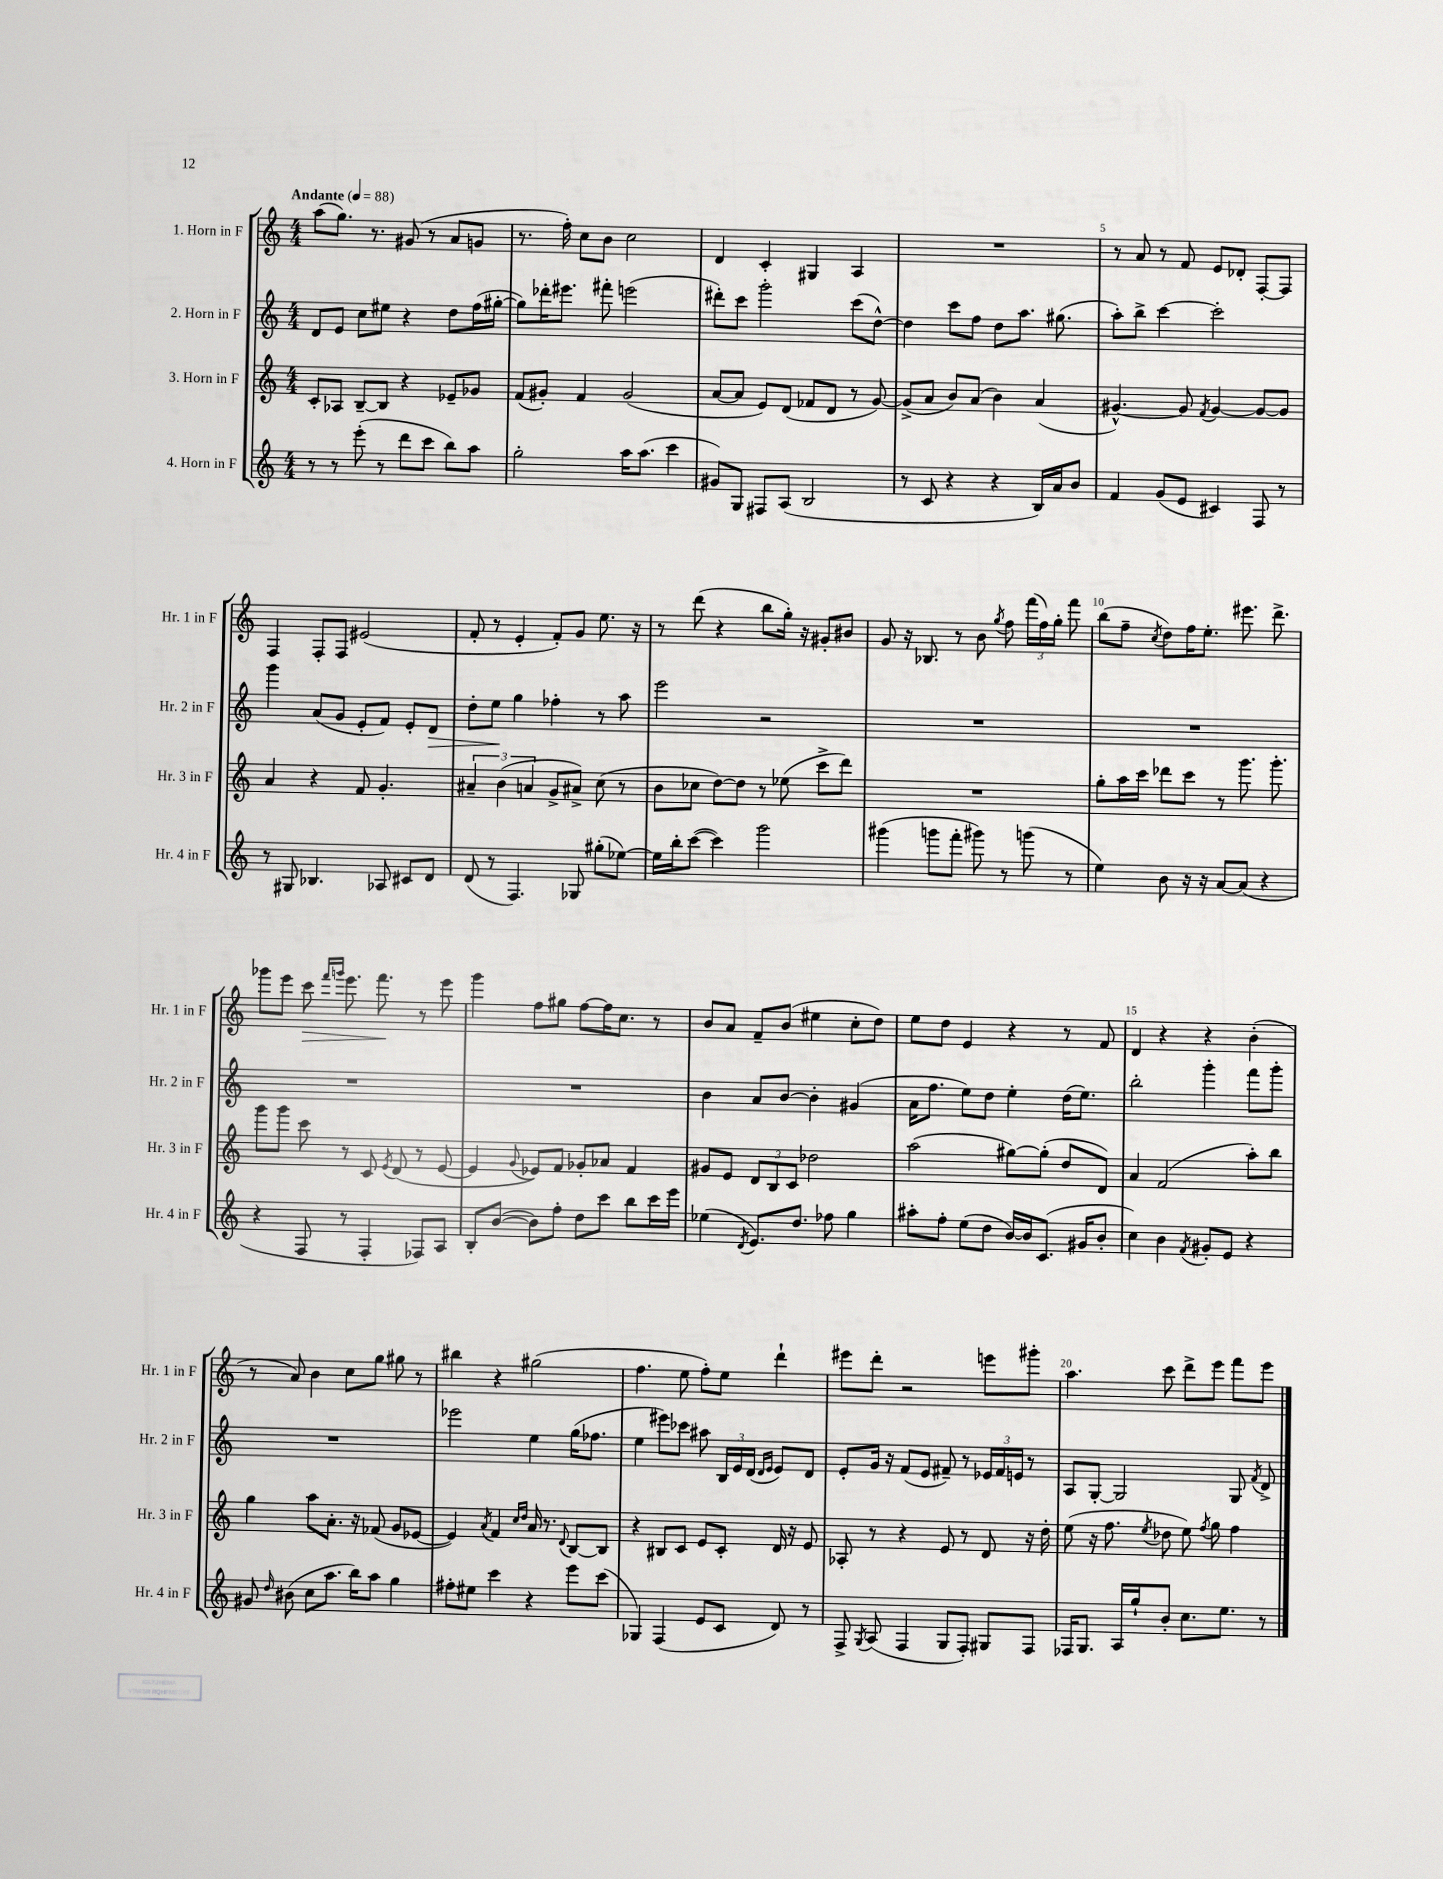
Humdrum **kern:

**kern	**kern	**kern	**kern
*staff4	*staff3	*staff2	*staff1
*clefG2	*clefG2	*clefG2	*clefG2
*k[]	*k[]	*k[]	*k[]
*M4/4	*M4/4	*M4/4	*M4/4
*MM88	*MM88	*MM88	*MM88
8r	8c'	8d	(8aa
8r	8A-	8e	8.gg)
(8eee'	[8B~	8cc	.
.	.	.	8.r
8r	8B]	8ee#	.
8ddd	4r	4r	(8g#
8ccc	.	.	8r
8bb)	8e-~	8dd	8a
8aa	8g-	(16ff	8g
.	.	[16gg#'	.
=	=	=	=
2gg'	(8f	8gg#])	8.r
.	8g#')	16ddd-'	.
.	.	8.eee#	16ff')
.	4f	.	8cc
.	.	8fff#'	8b
16aa	(2g#	(2eee	2cc
(8.aa	.	.	.
4ccc	.	.	.
=	=	=	=
8g#)	[8a	8ddd#')	4d
8G	8a]	8ccc	.
8F#	8e)	2ggg'	4c'
(8A	(8d	.	.
2B	8f-	.	4G#
.	8d	.	.
.	8r	(8ccc	4A
.	[8g)	[8dd^^)	.
=	=	=	=
8r	(8g^]	4dd]	1r
8c	8a	.	.
4r	8b)	8ccc	.
.	(8a	8ff	.
4r	4b)	8dd	.
.	.	8.aa	.
16B)	(4a	.	.
16a	.	(8.gg#	.
8b	.	.	.
=	=	=	=
4f	[4.g#^^)	8aa')	8r
.	.	8bb^	8a
(8g	.	[4ccc	8r
8e	8g#]	.	8f
.	8qf	.	.
4c#)	[4g#	2ccc']	8e
.	.	.	8d-'
8F	8g#_	.	[8F'
8r	8g#]	.	8F]
=	=	=	=
8r	4a	4ggg	4F
8G#	.	.	.
4.B-	4r	(8a	8F'
.	.	8g	8F
.	8f	8e'	(2e#
8A-	4.g'	8f)	.
8c#	.	8e'	.
8d	.	8d	.
=	=	=	=
(8d	6a#~	8dd'	8f'
8r	.	8ee	8r
.	(6b	.	.
4.F)	.	4gg	4e'
.	6a	.	.
.	8g^	4ff-'	8f')
8G-	8a#^)	.	8g
(8gg#'	(8cc	8r	8.ee
[8ee-)	8r	8aa	.
.	.	.	16r
=	=	=	=
16ee-]	8b	2eee	8r
16bb'	.	.	.
([8ccc	8cc-	.	(8ddd
4ccc])	[8dd)	.	4r
.	8dd]	.	.
2ggg	8r	2r	8bb
.	(8ee-	.	16gg')
.	.	.	16r
.	8ccc^	.	8g#'
.	8ddd)	.	8b#
=	=	=	=
(4ggg#	1r	1r	8g
.	.	.	16r
.	.	.	8.B-
8ggg	.	.	.
8fff'	.	.	8r
8ggg#)	.	.	8b
.	.	.	8qgg
8r	.	.	8ff
(8ggg	.	.	(24fff
.	.	.	24ff)
.	.	.	24gg'
8r	.	.	8fff
=	=	=	=
4ee)	8gg'	1r	(8bb
.	16aa	.	8ff~
.	16ccc	.	.
.	.	.	8qcc
8b	8ddd-	.	8dd)
16r	8ccc	.	16ff
16r	.	.	8.ee'
[8a	8r	.	.
(8a]	8.ggg	.	8.eee#
4r	.	.	.
.	8.ggg'	.	8.ddd^
=	=	=	=
4r	8ggg	1r	8ggg-
.	8ggg	.	8eee
8F	8ccc	.	8ccc
.	.	.	16qqfff
.	.	.	16qqggg
8r	8r	.	8.eee
4F'	8c	.	.
.	.	.	8.fff
.	8qe	.	.
.	(8d	.	.
8F-)	8r	.	8r
8A	[8e	.	8eee
=	=	=	=
8B'	4e]	1r	4ggg
([8b	.	.	.
.	8qqg	.	.
8b])	8e-)	.	8ff
8ff'	8f	.	8gg#
8dd	8g-'	.	[8ff
8ccc	8a-	.	16ff]
.	.	.	8.cc
8bb	4f	.	.
16ccc	.	.	8r
16eee	.	.	.
=	=	=	=
(4ee-	8g#	4b	8b
.	8e	.	8a
8qd	.	.	.
8.e)	12d	8a	8f~
.	12B	.	.
.	.	[8b	(8b
.	12c	.	.
8.dd	.	.	.
.	2dd-	4b']	4ee#
8ff-	.	.	.
4gg	.	(4g#	8cc'
.	.	.	8dd)
=	=	=	=
8aa#'	(2aa	16a	8ee
.	.	8.ff	.
8ff'	.	.	8dd
(8ee	.	8ee)	4e
8dd	.	8dd	.
[16b)	[8gg#)	4ee'	4r
16b]	.	.	.
(8.c	(8gg#']	.	.
.	8dd	(16dd	8r
16g#	.	8.ee)	.
8b'	8d)	.	8f
=	=	=	=
4cc)	4a	2bb'	4d
4b	(2f	.	4r
8qf	.	.	.
8g#'	.	4ggg'	4r
8e	.	.	.
4r	8aa')	8fff	(4b'
.	8bb	8ggg'	.
=	=	=	=
8g#	4gg	1r	8r
16qqdd	.	.	.
(8b#	.	.	8a)
8cc	8aa	.	4b
8.aa	8.a'	.	.
.	.	.	8cc
16bb)	16r	.	.
8aa	(8f-	.	8gg
4gg	8g	.	8gg#
.	[8e-	.	8r
=	=	=	=
8ff#'	4e-])	2eee-	4bb#
8ee#	.	.	.
.	8qa	.	.
4ccc	4f	.	4r
.	16qqcc	.	.
.	16qqdd	.	.
4r	16a	4ee	(2gg#
.	8.r	.	.
.	8qqd	.	.
8eee	[8B	(16gg	.
.	.	8.ff-	.
(8ccc	8B]	.	.
=	=	=	=
4G-)	4r	4ee	4.ff
(4F	8B#	8eee#)	.
.	8c	8ccc-	8ee
8e	8e	8aa#	8ff')
8c	8c'	24B	8ee
.	.	24e	.
.	.	(24d	.
.	.	16qqd	.
.	.	16qqe	.
8d)	16d	8e)	4ddd`
.	16r	.	.
8r	8e	8d	.
=	=	=	=
8F^	8A-'	8e'	8eee#
8qG	.	.	.
(8A	8r	16g	8ddd'
.	.	16r	.
4F	4r	(8f	2r
.	.	8e	.
8G	8e	8f#~)	.
8F')	8r	8r	.
8G#	8d	24e-	8eee
.	.	24f#	.
.	.	24e	.
8F	16r	8r	8ggg#'
.	16dd'	.	.
=	=	=	=
16F-	(8ee	8A	4.aa
8.G	.	.	.
.	16r	[8G'	.
.	8.ff	.	.
16A	.	2G]	.
16gg`	.	.	.
.	8qee	.	.
8b'	8dd-	.	8ccc
8.cc	8ee)	.	8ddd^
.	8qff	.	.
.	8gg	.	8eee
8.ee	.	.	.
.	4ff	8G	8fff
.	.	8qf	.
8r	.	8d^	8eee
==	==	==	==
*-	*-	*-	*-
